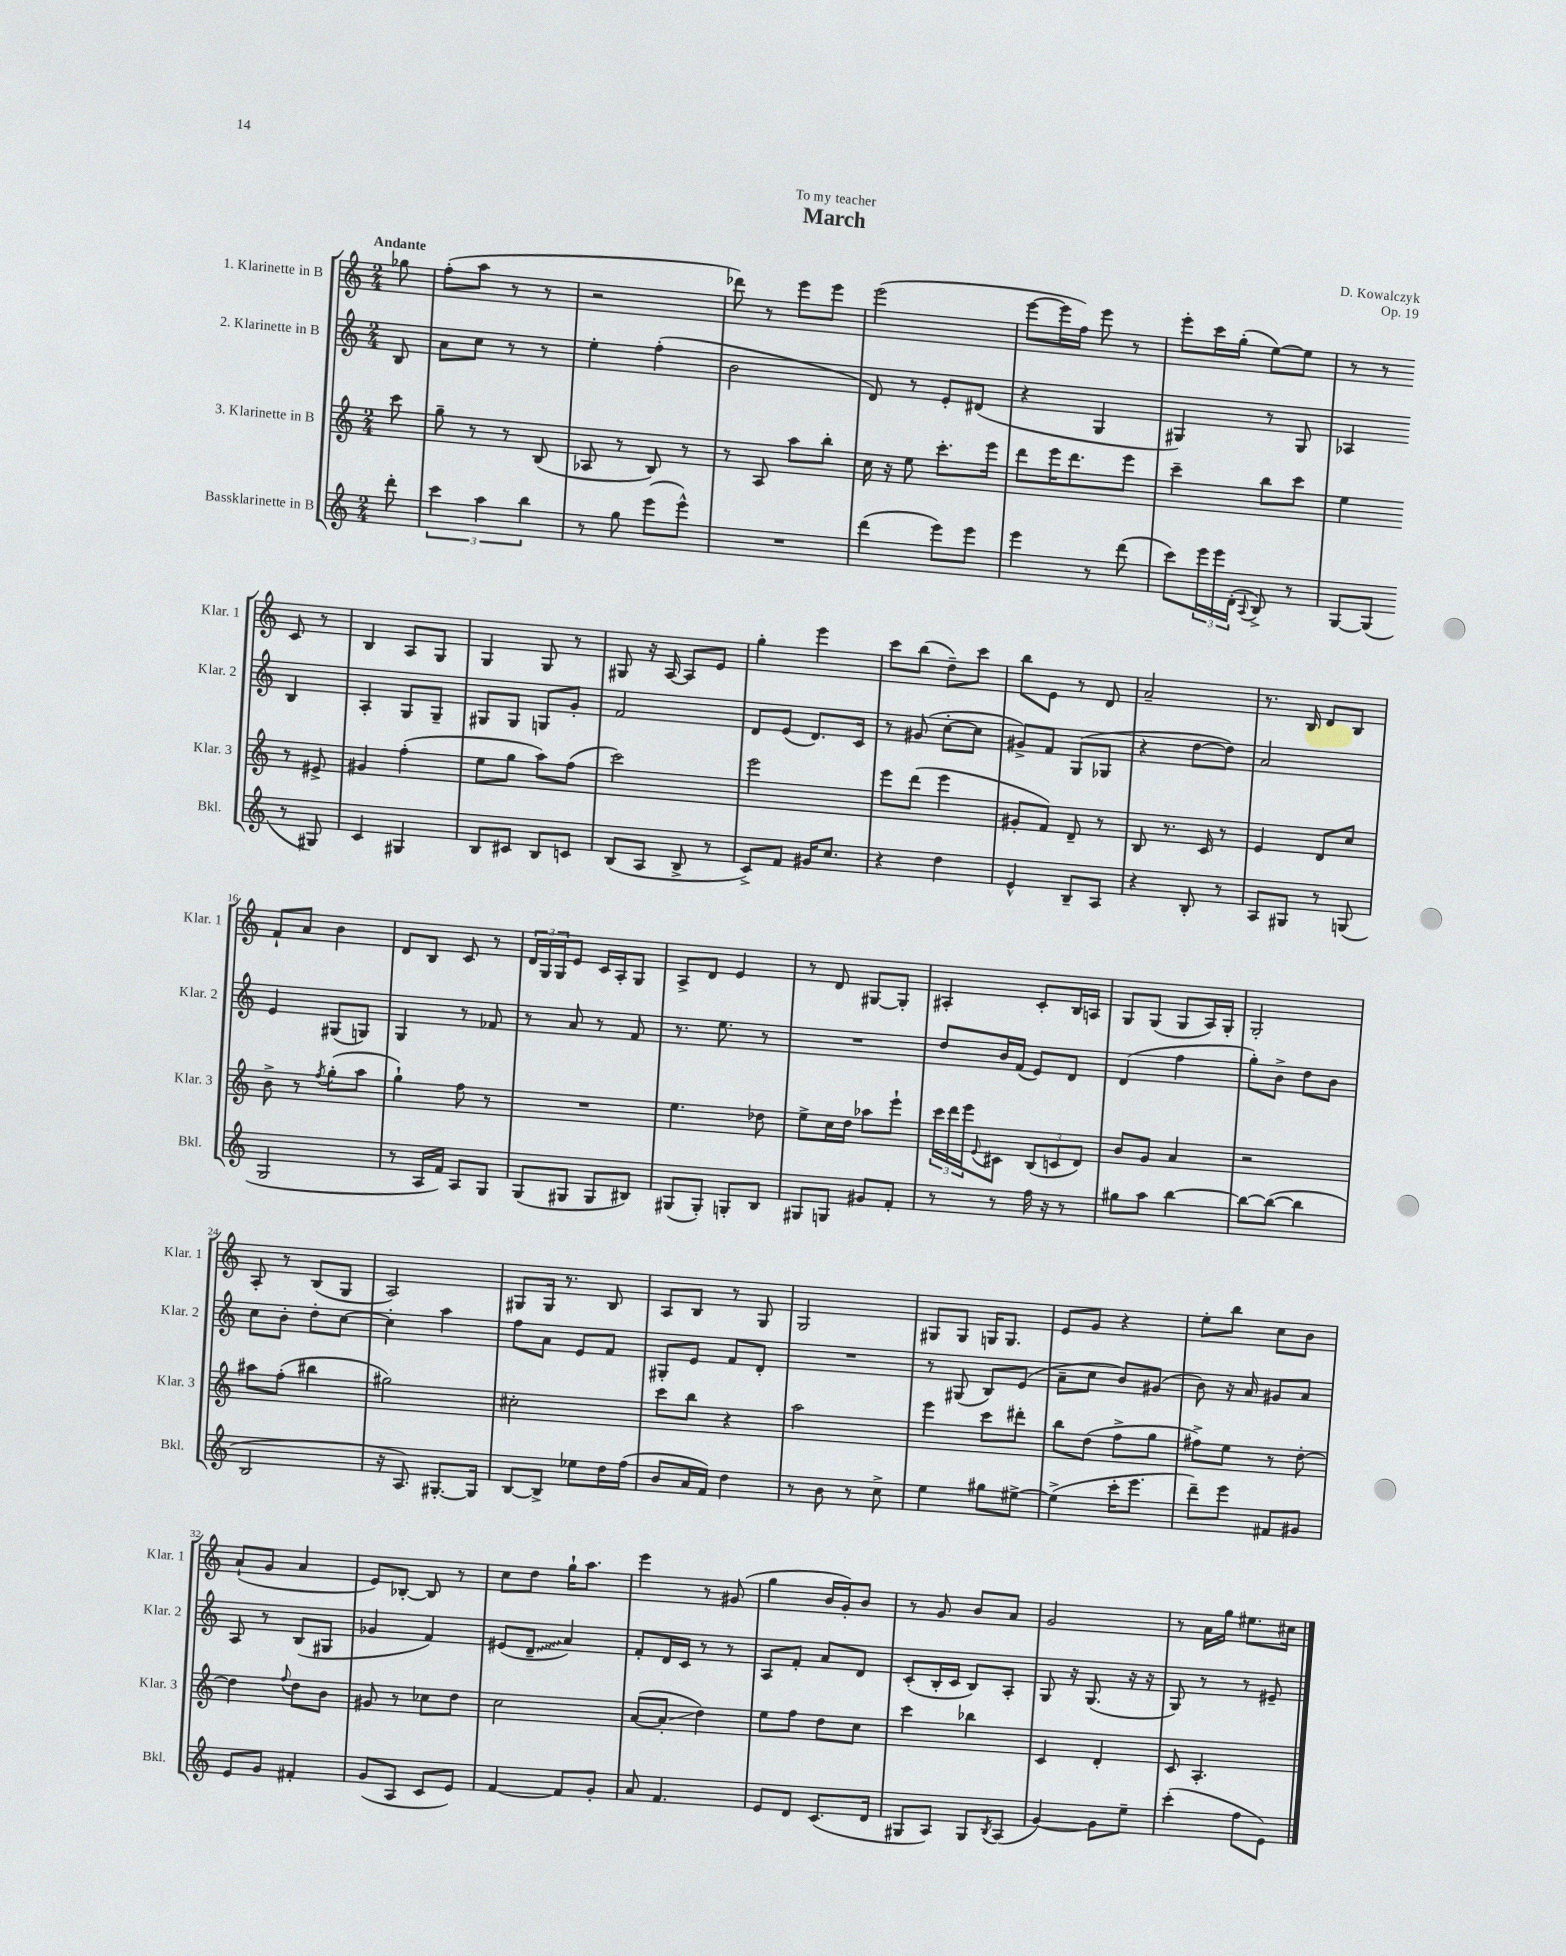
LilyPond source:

\header { title = "March" composer = "D. Kowalczyk" dedication = "To my teacher" opus = "Op. 19" }
<<
\new StaffGroup <<
\new Staff = "s0" \with { instrumentName = "1. Klarinette in B" shortInstrumentName = "Klar. 1" } {
    \clef treble \key c \major \numericTimeSignature \time 2/4 \partial 8 \tempo "Andante"
    ges''8 |
    f''8-.( a''8 r8 r8 |
    r2 |
    des'''8) r8 e'''8 e'''8 |
    e'''2( |
    e'''8~ e'''16 f''16) e'''8 r8 |
    e'''8-. c'''16 g''16-.( e''8~) e''8 |
    r8 r8 c'8 r8 |
    b4 a8 g8 |
    g4 g8 r8 |
    gis8 r16 a16~ a8 e'8 |
    g''4-. e'''4 |
    c'''8 b''8( d''8--) c'''8 |
    b''8 e'8 r8 d'8 |
    a'2-- |
    r8. b16 d'8 b8 |
    f'8-! a'8 b'4 |
    d'8 b8 c'8 r8 |
    \tuplet 3/2 { d'16 g16 g16 } e'8 c'16 a16-. g8 |
    a8-> d'8 e'4 |
    r8 d'8 gis8~ gis8-. |
    ais4-. c'8-. b16 a16 |
    g8 g8( g8 a16) g16-. |
    g2-. |
    a8-. r8 b8( g8 |
    a2) |
    gis8 gis16 r8. b8 |
    a8 b8 r8 g8 |
    g2 |
    gis8 gis8 g16 g8. |
    e'8 g'8 r4 |
    e''8-. b''8 c''8 b'8 |
    a'8-!( g'8 a'4 |
    e'8) bes8~-. bes8 r8 |
    c''8 d''8 g''16-! a''8. |
    e'''4 r8 gis'8( |
    g''4 b'16 g'16-.) b'8 |
    r8 g'8 b'8 a'8 |
    g'2 |
    r8 a'16 g''16 eis''8. cis''16 \bar "|." |
}
\new Staff = "s1" \with { instrumentName = "2. Klarinette in B" shortInstrumentName = "Klar. 2" } {
    \clef treble \key c \major \numericTimeSignature \time 2/4 \partial 8
    b8 |
    a'8 c''8 r8 r8 |
    e''4-. f''4-.( |
    b'2 |
    d'8) r8 e'8-. dis'8( |
    r4 g4 |
    gis4) r8 gis8 |
    aes4 b4 |
    a4-. g8 g8-- |
    gis8 gis8 g8 g'8-. |
    f'2 |
    d'8 e'8( d'8.) c'16 |
    r8 gis'8( c''8~-. c''8 |
    gis'8->) f'8 g8( ges8 |
    r4 d''8~ d''8) |
    a'2 |
    e'4 gis8( g8) |
    g4 r8 fes'8 |
    r8 a'8 r8 f'8 |
    r8. e''8. r8 |
    R2 |
    d''8 b'16 f'16( e'8) d'8 |
    d'4( f''4 |
    g''8-.) b'8-> d''8 b'8 |
    c''8 b'8-. d''8-. c''8~ |
    c''4-. a''4 |
    f''8 a'8 e'8 f'8 |
    gis8-. e'8 f'8 d'8-. |
    R2 |
    r8 gis8( b8) e'8( |
    a'8-- c''8 b'8) gis'8( |
    b'8) r16 a'16 gis'8 a'8 |
    a8 r8 b8( gis8 |
    ges'4 f'4) |
    eis'8( \once \override Glissando.style = #'zigzag d'8--\glissando a'4) |
    f'8-. d'16 c'16 r8 r8 |
    a8 f'8-. a'8 d'8 |
    c'8-.( b16-. c'16 b8) a8-. |
    g8 r16 g8.( r16 r16 |
    g8) r8 r8 eis'8-- \bar "|." |
}
\new Staff = "s2" \with { instrumentName = "3. Klarinette in B" shortInstrumentName = "Klar. 3" } {
    \clef treble \key c \major \numericTimeSignature \time 2/4 \partial 8
    c'''8 |
    g''8-- r8 r8 b8( |
    aes8 r8 b8) r8 |
    r8 a8 a''8 b''8-. |
    c''16 r16 e''8 c'''8.-. e'''16 |
    d'''8 e'''16 d'''8. e'''8 |
    c'''4-- b''8 c'''8 |
    e''4 r8 eis'8-> |
    gis'4 f''4-.( |
    e''8 g''8 a''8) f''8( |
    c'''2) |
    e'''2 |
    e'''8 d'''8( e'''4 |
    gis'8-. f'8) d'8-- r8 |
    b8 r8. c'16 r8 |
    e'4 d'8 c''8 |
    b'8-> r8 \acciaccatura { f''8 } g''8-.( a''8 |
    g''4-!) f''8 r8 |
    R2 |
    e''4. des''8 |
    e''8-> c''16 d''16 aes''8 e'''8-! |
    \tuplet 3/2 { c'''16 d'''16 e'''16 } \appoggiatura { e'8 } cis'8 \tuplet 3/2 { b8( c'8 d'8) } |
    b'8 g'8 a'4 |
    r2 |
    ais''8 f''8-.( bis''4 |
    gis''2) |
    cis''2-. |
    c'''8 b''8 r4 |
    a''2 |
    e'''4 c'''8 dis'''8-. |
    b''8 d''8( f''8-> g''8 |
    fis''8->) e''8 r8 d''8~-. |
    d''4 \appoggiatura { f''8 } d''8 b'8 |
    gis'8 r8 ces''8 d''8 |
    c''2 |
    a'8~( a'8-.\glissando d''4) |
    e''8 f''8 d''8 c''8 |
    c'''4 bes''4 |
    c'4 d'4-. |
    c'8 a4.-. \bar "|." |
}
\new Staff = "s3" \with { instrumentName = "Bassklarinette in B" shortInstrumentName = "Bkl." } {
    \clef treble \key c \major \numericTimeSignature \time 2/4 \partial 8
    d'''8-. |
    \tuplet 3/2 { c'''4 a''4 b''4 } |
    r8 g''8 e'''8( e'''8-^) |
    R2 |
    d'''4( e'''8) e'''8 |
    e'''4 r8 d'''8( |
    c'''8) \tuplet 3/2 { e'''16 e'''16 d'16-.( } \appoggiatura { a8 } b8->) r8 |
    g8~ g8( r8 gis8) |
    c'4 gis4 |
    b8 cis'8 b8 c'8 |
    b8( a8 b8-> r8 |
    c'8->) f'8 gis'16 c''8. |
    r4 d''4 |
    e'4-^ b8-- a8 |
    r4 b8-. r8 |
    a8 gis8 r8 g8( |
    g2 |
    r8 a16 f'16) a8 g8 |
    g8( gis8 gis8 bis8) |
    gis8( gis8-.) g8-. b8 |
    gis8 g8 gis'8 f'8-. |
    r8 r8 f''16 r16 r8 |
    gis''8 a''8 b''4~ |
    b''8~ b''8~( b''4 |
    b2 |
    r16 a8.) gis8.~-. gis16 |
    b8~ b8-> ees''8 d''16 f''16( |
    b'8 a'16 f'16) d''4 |
    r8 b'8 r8 c''8-> |
    e''4 gis''8 eis''8~-> |
    eis''4->( c'''16-. e'''8. |
    d'''8--) e'''8 fis'8 gis'8 |
    e'8 g'8 fis'4-. |
    g'8( a8 c'8 e'8) |
    f'4~ f'8 g'8-. |
    a'8 f'4. |
    e'8 d'8 c'8.( d'16 |
    gis8 a8) gis8 \acciaccatura { b8 } a8( |
    g'4~) g'8 e''8-- |
    c'''4-.( f''8 e'8) \bar "|." |
}
>>
>>
